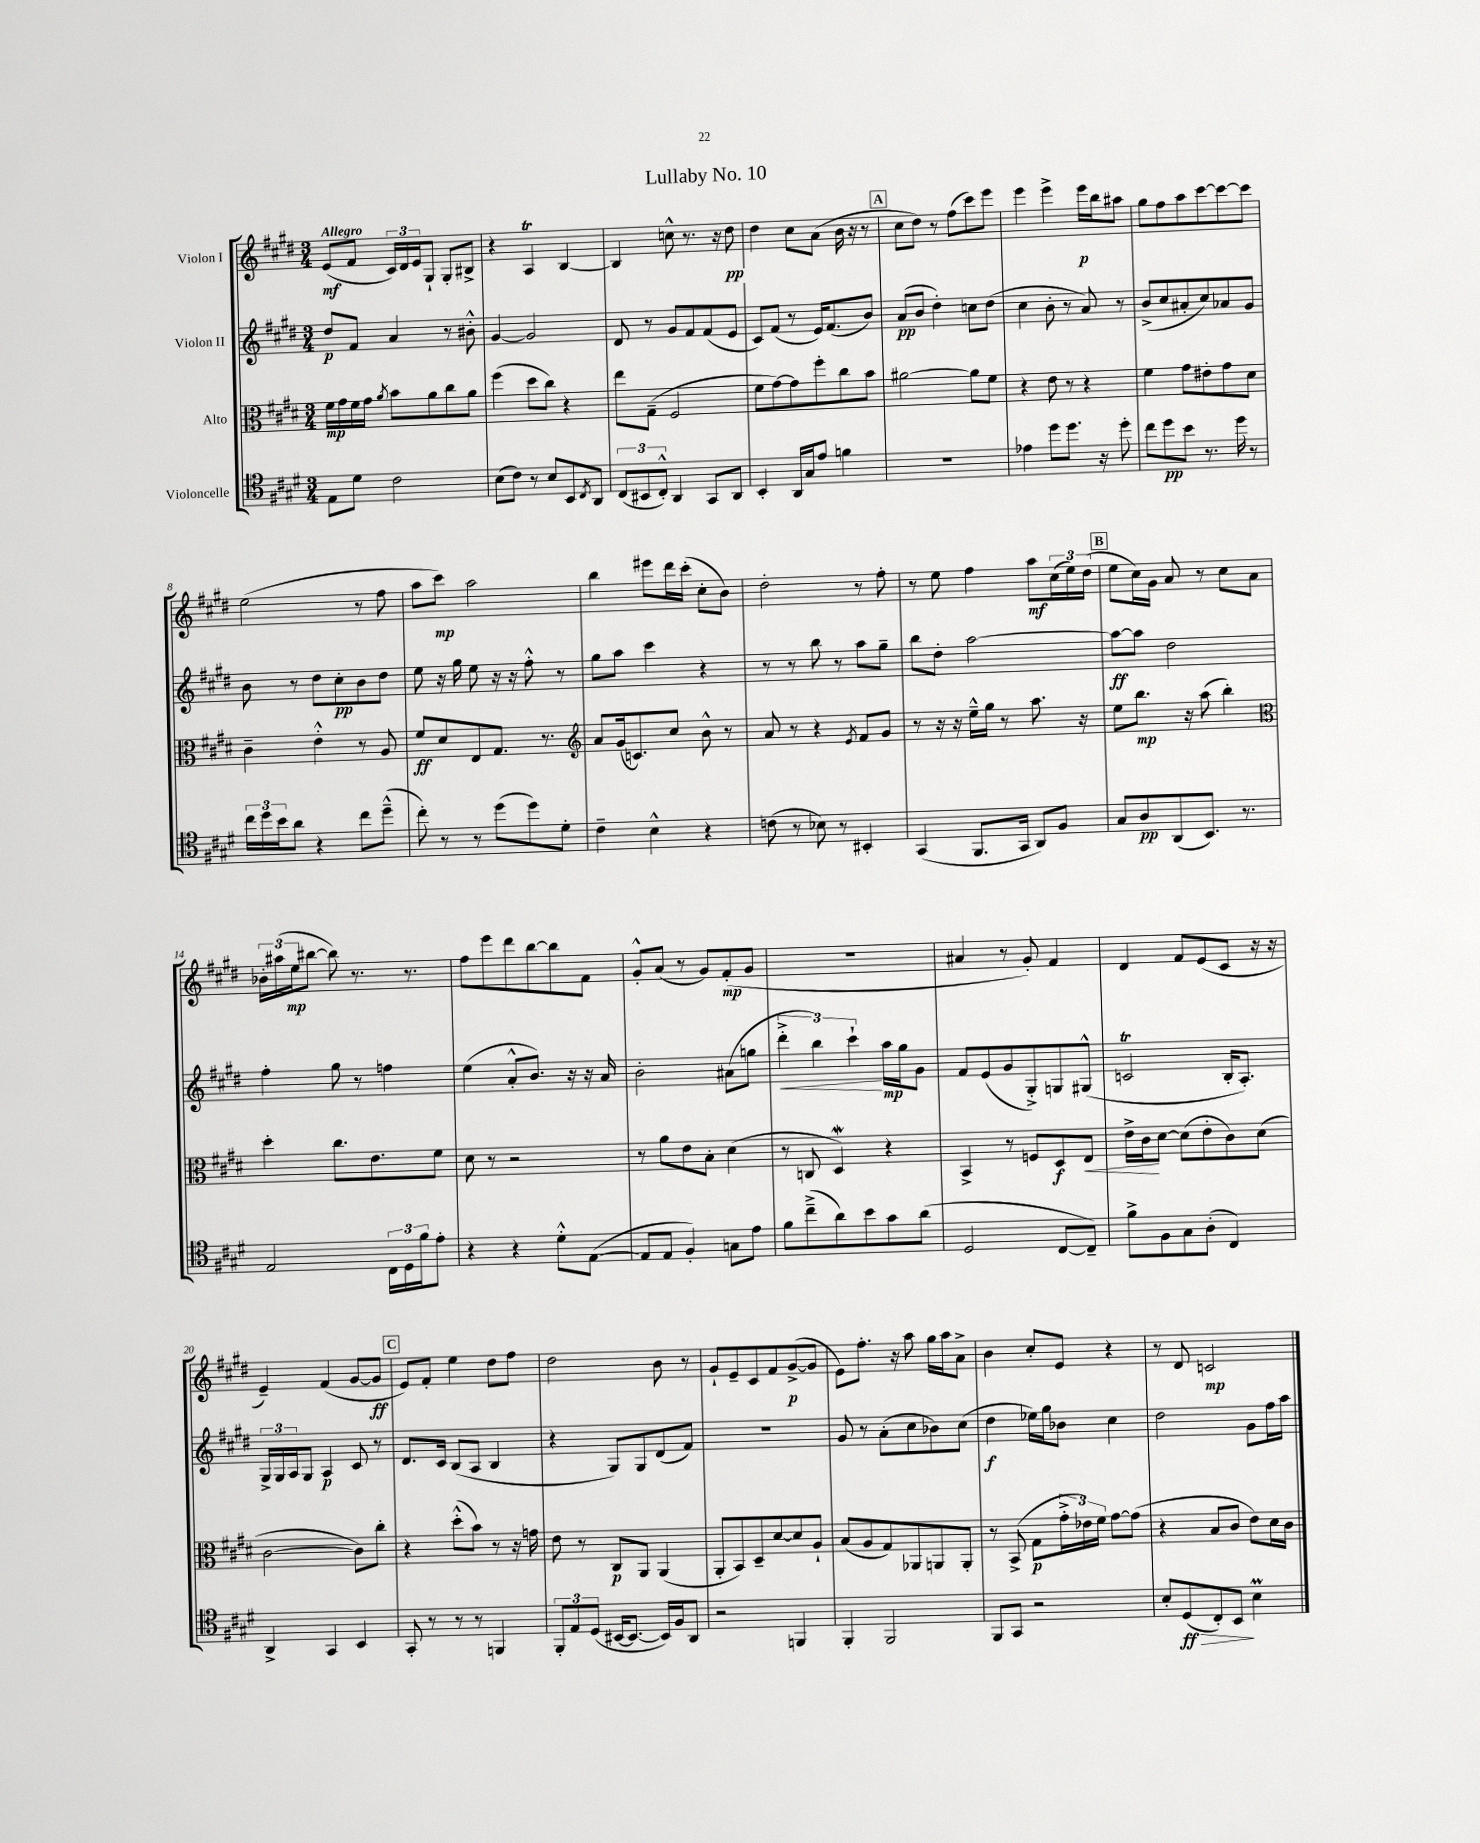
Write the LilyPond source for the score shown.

\header { title = "Lullaby No. 10" }
<<
\new StaffGroup <<
\new Staff = "s0" \with { instrumentName = "Violon I" } {
    \clef treble \key e \major \numericTimeSignature \time 3/4 \tempo "Allegro"
    e'8\mf( fis'8 \tuplet 3/2 { cis'16) dis'16 e'16 } gis8-! gis8-. bis8-> |
    r4 a4\trill b4~ |
    b4 c''8-^ r8. r16 dis''8\pp |
    dis''4 cis''8 a'8( b'16 r16 r8 |
    \mark \markup { \box "A" } cis''8 dis''8) r8 fis''8( cis'''8) e'''8 |
    e'''4 e'''4-> e'''16\p b''16 ais''8 |
    gis''8 fis''8 a''8 cis'''8~ cis'''8~ cis'''8 |
    e''2( r8 fis''8 |
    a''8 cis'''8\mp) a''2 |
    b''4 eis'''8 dis'''16 cis'''16-.( cis''8-. b'8) |
    dis''2-. r8 fis''8-. |
    r8 e''8 fis''4 a''8\mf \tuplet 3/2 { cis''16( e''16) dis''16( } |
    \mark \markup { \box "B" } e''8 cis''16) gis'16 a'8 r8 cis''8 a'8 |
    \tuplet 3/2 { bes'16-. ais''16( e''16\mp } bis''8~ bis''8) r8. r8. |
    fis''8 e'''8 dis'''8 b''8~ b''8 fis'8 |
    gis'8-.-^ a'8( r8 gis'8) fis'8-.\mp( gis'8 |
    R2. |
    ais'4 r8 gis'8-.) fis'4 |
    dis'4 fis'8 e'8( cis'8 r16 r16 |
    e'4--) fis'4( gis'8~ gis'8\ff |
    \mark \markup { \box "C" } e'8) fis'8-. e''4 dis''8 fis''8 |
    dis''2 b'8 r8 |
    gis'8-! e'8-- cis'8 fis'8 gis'8~->\p( gis'8 |
    e'8) fis''8.-. r16 a''8 gis''16 a''16 a'8-> |
    b'4 cis''8-. e'8 r4 |
    r8 dis'8 c'2\mp \bar "|." |
}
\new Staff = "s1" \with { instrumentName = "Violon II" } {
    \clef treble \key e \major \numericTimeSignature \time 3/4
    dis''8\p fis'8 a'4 r8 bis'8-.-^ |
    gis'4~ gis'2 |
    dis'8 r8 gis'8 fis'8 fis'8( e'8 |
    cis'8) fis'8( r8 e'16) fis'8.( b'8) |
    \mark \markup { \box "A" } a'8\pp( b'8 dis''4-.) c''8 dis''8( |
    cis''4 b'8-. r8 a'8) r8 |
    b'8->( cis''8 ais'8-. cis''8) aes'8 gis'8 |
    b'8 r8 dis''8 cis''8-.\pp b'8 dis''8 |
    e''8 r16 gis''16 e''8 r16 r16 fis''8-.-^ r8 |
    gis''8 a''8 cis'''4 r4 |
    r8 r8 b''8 r8 a''8 gis''8-- |
    b''8 dis''8-. a''2~ |
    \mark \markup { \box "B" } a''8~\ff a''8 dis''2 |
    fis''4-. gis''8 r8 f''4 |
    e''4( a'8-.-^ b'8.) r16 r16 a'16 |
    b'2-. ais'8( g''8 |
    \tuplet 3/2 { dis'''4-.->\< b''4) cis'''4-!\! } a''16\mp gis''16 gis'8 |
    fis'8 e'8( gis'8 gis8-.->) g8 gis8-^( |
    c'2\trill b16-. a8.-.) |
    \tuplet 3/2 { gis16-> gis16 a16 } gis8 a4\p cis'8 r8 |
    \mark \markup { \box "C" } dis'8. cis'16 b8( a8 b4 |
    r4 gis8) gis8 dis'8( fis'8) |
    R2. |
    gis'8 r8 a'8-.( cis''8 bes'8) cis''8( |
    dis''4\f ees''16) gis''16 bes'8 cis''4 |
    dis''2 gis'8 fis''16 a''16 \bar "|." |
}
\new Staff = "s2" \with { instrumentName = "Alto" } {
    \clef alto \key e \major \numericTimeSignature \time 3/4
    fis'16\mp gis'16 fis'16 gis'16 \acciaccatura { a'8 } b'8 a'8 cis''8 a'8 |
    fis''4( dis''8 cis''8) r4 |
    e''8 gis8--( fis2 |
    fis'8 gis'8~) gis'8 fis''8-. cis''8 b'8 |
    \mark \markup { \box "A" } ais'2~ ais'8 fis'8 |
    r4 e'8 r8 r4 |
    fis'4 gis'8 eis'8-. gis'8 dis'8 |
    cis'4-- e'4-.-^ r8 a8 |
    fis'8\ff dis'8 e8 gis8. r8. |
    \clef treble a'8 gis'16( c'8.) cis''8 b'8-^ r8 |
    a'8 r8 r4 \acciaccatura { e'8 } fis'8 gis'8 |
    r8 r16 r16 e''16---^ gis''16 r8 a''8. r16 |
    \mark \markup { \box "B" } e''8 b''8.\mp r16 a''8( b''4-.) |
    \clef alto dis''4-. cis''8. e'8. fis'8 |
    dis'8 r8 r2 |
    r8 a'8 e'8 b8-. dis'4( |
    r8 c8 dis4\mordent) r4 |
    b,4-> r8 f8 dis8\f e8\< |
    e'16-> cis'16\! dis'8~ dis'8( e'8-. cis'8) dis'8( |
    cis'2~ cis'8) cis''8-. |
    \mark \markup { \box "C" } r4 dis''8-.-^( b'8) r8 r16 g'16 |
    e'8 r8 cis8\p a,8 a,4( |
    a,8-. b,8) dis8-- dis'8~ dis'8 a8-! |
    b8( a8 gis8) aes,8 a,8 a,8-. |
    r8 b,8->( gis8\p \tuplet 3/2 { gis'16-.-> ees'16) fis'16 } gis'8~ gis'8( |
    r4 b8 cis'8 e'8) dis'16 cis'16 \bar "|." |
}
\new Staff = "s3" \with { instrumentName = "Violoncelle" } {
    \clef tenor \key e \major \numericTimeSignature \time 3/4
    e8 dis'8 cis'2 |
    b8( cis'8) r8 b8 b,8 \acciaccatura { cis8 } a,8 |
    \tuplet 3/2 { cis8( bis,8 cis8-.-^) } a,4 gis,8 a,8 |
    b,4-. a,16 gis16 e'8 f'4 |
    \mark \markup { \box "A" } R2. |
    ees'4 dis''8 dis''8. r16 dis''8-. |
    cis''8 dis''8\pp b'8 r8. dis''16 r8 |
    \tuplet 3/2 { cis''16 dis''16 b'16 } a'8 r4 cis''8 dis''8---^( |
    cis''8-.) r8 r8 dis''8( dis''8) dis'8-. |
    cis'4-- b4-^ r4 |
    c'8( r8 bes8) r8 bis,4-. |
    gis,4( fis,8. gis,16 a,8) fis8 |
    \mark \markup { \box "B" } gis8 a8\pp a,8( b,8.) r8. |
    e2 \tuplet 3/2 { cis16 dis16 fis'16 } e'8-. |
    r4 r4 dis'8-.-^ e8~( |
    e8 e8 fis4-.) g8 e'8 |
    fis'8 cis''8--->( a'8) b'8 gis'8 a'8( |
    dis2 cis8~ cis8--) |
    fis'8-> fis8 gis8 a8-.( cis4) |
    a,4-> gis,4 b,4 |
    \mark \markup { \box "C" } gis,8-. r8 r8 r8 f,4 |
    \tuplet 3/2 { fis,8-. e8 dis8( } bis,16~ bis,8.~ bis,16) fis16 a,8 |
    r2 f,4 |
    fis,4-. fis,2 |
    fis,8 gis,8 r2 |
    b8-. dis8\ff\>( cis8-.) b,8\! b4\prall \bar "|." |
}
>>
>>
